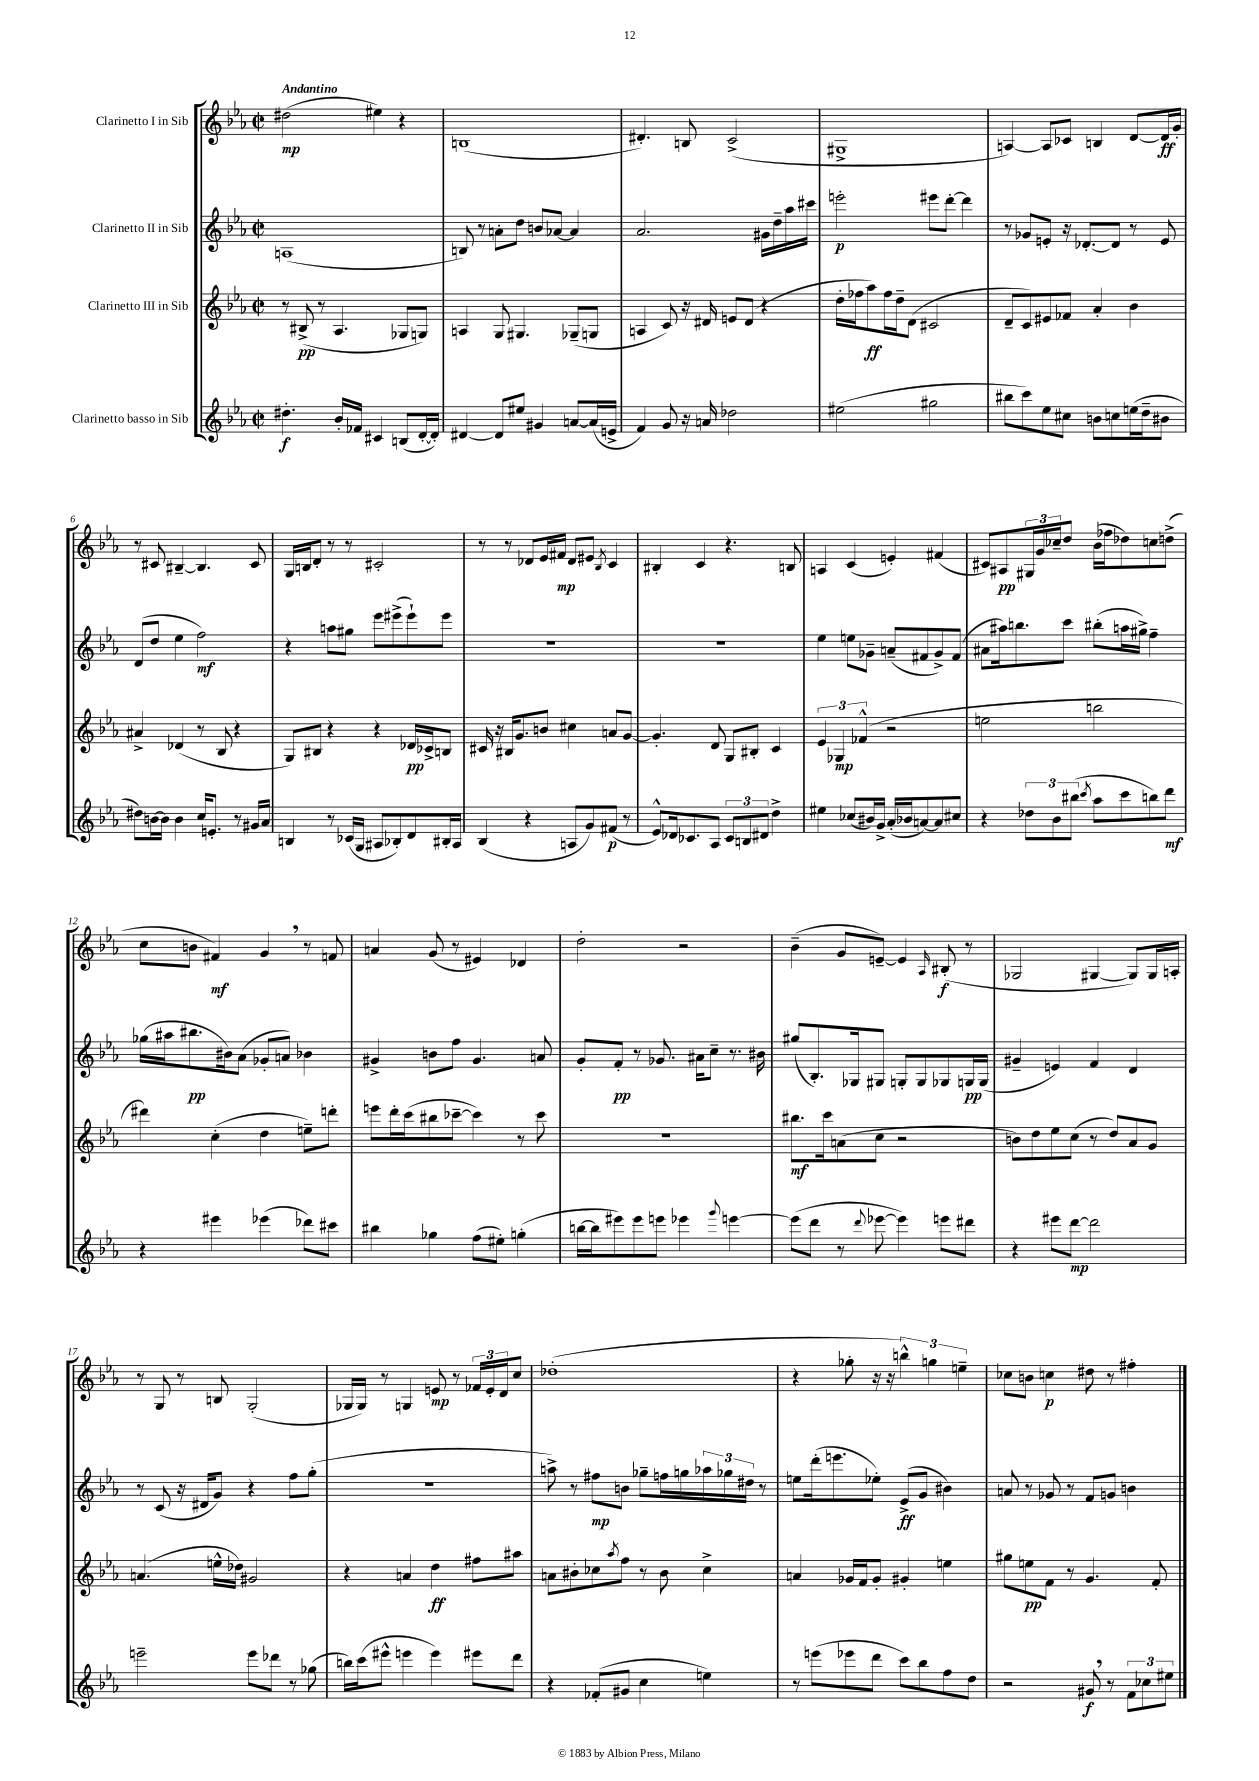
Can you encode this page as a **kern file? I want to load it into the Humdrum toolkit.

**kern	**kern	**kern	**kern
*staff4	*staff3	*staff2	*staff1
*clefG2	*clefG2	*clefG2	*clefG2
*k[b-e-a-]	*k[b-e-a-]	*k[b-e-a-]	*k[b-e-a-]
*M2/2	*M2/2	*M2/2	*M2/2
*met(c|)	*met(c|)	*met(c|)	*met(c|)
4.dd#'	8r	(1A	(2dd#
.	(8B#^	.	.
.	8r	.	.
16b-'	4.A-	.	.
16f-	.	.	.
4c#	.	.	4ee#)
(8B	8G-	.	4r
[16d'	8G)	.	.
16d'])	.	.	.
=	=	=	=
[4d#	4A	8B)	(1B
.	.	8r	.
8d#]	8G	8a'	.
8ee#	4.G#	8dd	.
4g#	.	8b	.
.	.	[8a-	.
[8a	(8G-~	4a-]	.
(16a]	8G	.	.
16e^	.	.	.
=	=	=	=
4f)	4A	2.a-	4.d#')
8g	8c)	.	.
16r	16r	.	8B
16a	16d#	.	.
2dd-	8e	.	(2c^
.	(8d#	.	.
.	4r	16g#	.
.	.	16dd~	.
.	.	16aa-	.
.	.	16ccc#	.
=	=	=	=
(2ee#	16dd'	2eee'	1G#^
.	16ff-	.	.
.	8aa-)	.	.
.	16ff-	.	.
.	16dd~	.	.
.	(8d	.	.
2gg#	2c#	8eee#	.
.	.	[8ddd'	.
.	.	4ddd]	.
=	=	=	=
8bb#	8d~	8r	[4A)
8ccc)	8c)	8g-	.
8ee-	8e#	8e'	8A]
8cc#	8f-	16r	8c-
.	.	[8.d-'	.
8b	4a-'	.	4B
8cc	.	8d-]	.
(16ee	4b-	8r	[8d
16dd~	.	.	.
8b#	.	8e	16d]
.	.	.	16g'
=	=	=	=
8dd#)	4a#^	(8d	8r
[16b	.	8dd	8c#
16b]	.	.	.
4b	(4d-	4ee-	[4B#~
16cc	8r	2ff)	4.B#]
8.e'	.	.	.
.	8B-	.	.
8r	4r	.	.
16g#	.	.	8c#
16a-	.	.	.
=	=	=	=
4B	8G)	4r	16G
.	.	.	16B
.	8B#	.	8d'
8r	4r	8aa	8r
(16c-	.	8gg#	8r
16G	.	.	.
8A#	4r	8eee-	2c#'
8B-')	.	(8eee#^	.
8d	16d-	8eee#`)	.
.	16c-^	.	.
16B#'	8B	8eee#	.
16A#	.	.	.
=	=	=	=
(4B-	16c#	1r	8r
.	16r	.	.
.	16B#	.	8r
.	8.g	.	.
4r	.	.	8d-
.	8b	.	16e-
.	.	.	16f#
8A	4cc#	.	8d-
8g)	.	.	8e#
.	.	.	8qB-
(8f#	8a	.	4c
8r	[8g	.	.
=	=	=	=
8e-^^)	4.g']	1r	4B#'
16d-	.	.	.
8.c-	.	.	.
.	.	.	4c
8A-	8d	.	.
12c-	8G	.	4.r
12B	.	.	.
.	8B#'	.	.
12d#	.	.	.
4dd^	4c	.	.
.	.	.	8B
=	=	=	=
4ee#	6e-	4ee-	4A
.	6G-	.	.
(8cc-	.	8ee	(4c
.	(6f-^^	.	.
16b#)	.	8g-~	.
16g^	.	.	.
(16a-'	2r	(8a~	4e')
16b-	.	.	.
[8a)	.	8f#	.
8a]	.	8g-^)	(4f#
8cc#	.	(8f#	.
=	=	=	=
4r	2ee	8a#	8c#)
.	.	16aa#)	8A#
.	.	8.bb	.
12dd-	.	.	24G#
.	.	.	24g
12b-	.	.	24cc-~
.	.	8ccc	8dd
(12bb#	.	.	.
8qccc	.	.	.
8aa-	2bb	(8bb#'	(16b-
.	.	.	16ff-
8ccc	.	16aa	8dd-)
.	.	16gg#^)	.
8bb)	.	4ff~	8cc
8ddd	.	.	(8dd^
=	=	=	=
4r	4ddd#)	(16gg-	8cc
.	.	16aa#	.
.	.	8.bb#	8b
4eee#	(4cc'	.	4f#)
.	.	16b#)	.
.	.	(8a-	.
(4eee-	4dd	8g-'	4g
.	.	8a)	.
8ddd-)	8ee~)	4b-	8r
8ccc#	8ddd'	.	8f
=	=	=	=
4bb#	8eee	4g#^	4a
.	16ddd'	.	.
.	(16ccc	.	.
4gg-	8bb#	8b	(8g
.	[8ccc-~	8ff	8r
(8ff	4ccc-])	4.g#	4e#)
8ee#')	.	.	.
(4gg'	8r	.	4d-
.	8ccc-	8a	.
=	=	=	=
[16bb	1r	8g'	2dd'
16bb]	.	.	.
8eee#)	.	8f'	.
8eee#	.	8r	.
8eee	.	8.g-	.
4eee-	.	.	2r
.	.	16a#	.
.	.	8cc~	.
8qqggg	.	.	.
[4eee	.	8.r	.
.	.	16b#	.
=	=	=	=
(8eee]	8.bb#	(8gg#	(4b-~
8ddd	.	8.B-')	.
.	16ccc	.	.
8r	(8a	.	8g
.	.	16G-	.
8qqddd	.	.	.
[8eee-	8cc	8G#	[8e~)
4eee-])	2r	8G'	4e]
.	.	8G	.
.	.	.	16qqA-
8eee	.	8G-	(8B#'
8ddd#	.	16G	8r
.	.	(16G	.
=	=	=	=
4r	8b)	4g#~	2G-
.	8dd	.	.
8eee#	8ee-	4e)	.
[8ddd	(8cc	.	.
2ddd]	8r	4f	[4G#
.	8dd)	.	.
.	8a-	4d	8G#])
.	8g	.	16G#
.	.	.	16A'
=	=	=	=
2eee~	(4.a	8r	8r
.	.	(8c	8G
.	.	16r	8r
.	.	16d#	.
.	16ee^^	8g)	8B
.	16dd-)	.	.
8eee	2g#	4r	(2G'
8ddd-	.	.	.
8r	.	8ff	.
(8gg-	.	(8gg'	.
=	=	=	=
16bb)	4r	1r	16G-
(16ccc	.	.	16G-)
8eee#^^	.	.	8r
4eee	4a	.	4G
4eee)	4dd	.	8e
.	.	.	8r
8eee#	8ff#	.	24f-
.	.	.	24e'
.	.	.	24d
8ddd	8aa#	.	8cc
=	=	=	=
4r	8a	8aa^)	(1dd-'
.	8b#'	8r	.
(8f-'	8cc-	8ff#	.
.	8qaa-	.	.
8g#	8ff	8b	.
4cc	8r	8gg-~	.
.	8b#	16ff	.
.	.	16gg	.
4ee)	4cc-^	24aa-	.
.	.	24gg-	.
.	.	24dd#	.
.	.	8r	.
=	=	=	=
8r	4a	8ee	4r
(8eee	.	(16ddd'	.
.	.	8.eee	.
8eee-	16g-	.	8gg-'
.	16f	.	.
8ddd	8g-'	8ee-')	16r
.	.	.	16r
8ccc)	4g#'	(8e-^	6bb^^)
8bb-	.	8g	.
.	.	.	6gg
8ff	4ee	4b#)	.
.	.	.	6ee~
8dd	.	.	.
=	=	=	=
2r	8gg#	8a	8cc-
.	8ee	8r	8b
.	8f	8g-	4cc
.	8r	8r	.
8g#	4.g	8f	8dd#
8r	.	8g	8r
12f	.	4b	4ff#'
12cc-	.	.	.
.	8f'	.	.
12ee#	.	.	.
==	==	==	==
*-	*-	*-	*-
